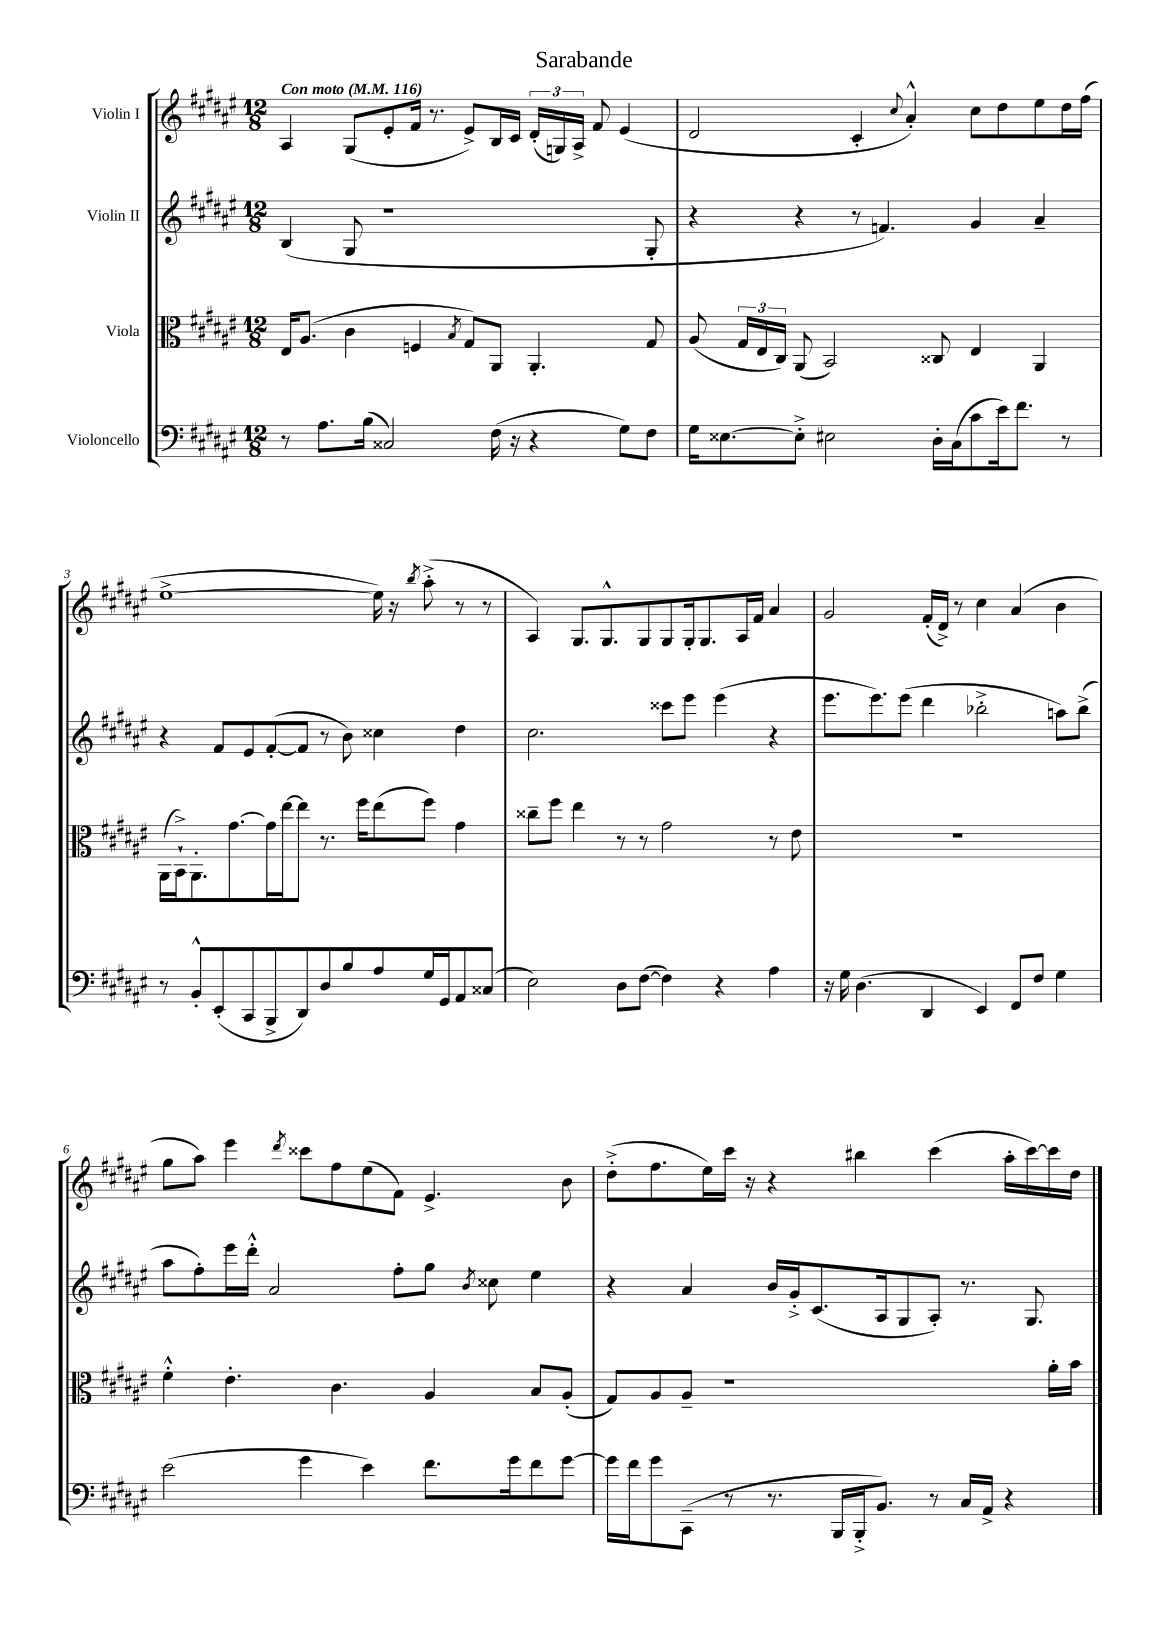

**kern	**kern	**kern	**kern
*part4	*part3	*part2	*part1
*staff4	*staff3	*staff2	*staff1
*I"Violoncello	*I"Viola	*I"Violin II	*I"Violin I
*clefF4	*clefC3	*clefG2	*clefG2
*k[f#c#g#d#a#e#]	*k[f#c#g#d#a#e#]	*k[f#c#g#d#a#e#]	*k[f#c#g#d#a#e#]
*M12/8	*M12/8	*M12/8	*M12/8
*MM116	*MM116	*MM116	*MM116
=1	=1	=1	=1
!	!	!	!LO:TX:a:B:t=Con moto
8r	16E#/KL	(4B/	4A#/
.	(8.A#/J	.	.
8.A#\L	.	.	.
.	4c#\	8G#/	(8G#/L
(16B\Jk	.	.	.
2C##X/)	.	1r	8e#'/
.	4Fn/	.	16f#/Jk
.	.	.	8.r
.	8qB/	.	.
.	8G#/L)	.	8e#^/L)
(16F#\	8AA#/J	.	16B/L
16r	.	.	16c#/JJ
4r	4.AA#'/	.	(24d#'/LL
.	.	.	24Gn/)
.	.	.	24A#^/JJ
.	.	.	8f#/
8G#\L)	.	.	(4e#/
8F#\J	8G#/	8G#'/	.
=2	=2	=2	=2
16G#\KL	(8A#/	4r	2d#/
[8.E##X\	.	.	.
.	24G#/LL	.	.
.	24E#/	.	.
.	24C#/JJ)	.	.
8E##'^\J]	(8AA#/	4r	.
2E#X\	2BB/)	.	.
.	.	8r	4c#'/
.	.	4.fn/)	.
.	.	.	8qqcc#/
.	.	.	4a#'^^/)
16D#'\LL	8C##X/	.	.
(16C#\J	.	.	.
8c#\	4E#/	4g#/	8cc#\L
16e#\k)	.	.	8dd#\
8.f#\J	.	.	.
.	4AA#/	4a#~/	8ee#\
8r	.	.	16dd#\L
.	.	.	(16ff#\JJ
!!LO:LB:g=z
=3	=3	=3	=3
8r	(16AA#\LL	4r	[1ee#^
.	16BB`^\J)	.	.
8BB'^^/L	8.AA#'\	.	.
(8EE#'/	.	8f#/L	.
.	[8.g#\	.	.
8CC#/	.	8e#/	.
8BBB^/	16g#\L]	([8f#'/	.
.	[16ee#\J	.	.
8DD#/)	8ee#\J]	8f#/J]	.
8D#/	8.r	8r	.
8B/	.	8b\)	.
.	16ff#\KL	.	.
8A#/	(8ee#\	4cc##X\	16ee#\])
.	.	.	16r
.	.	.	8qbb/
16G#/L	8ff#\J)	.	(8aa#'^\
16GG#/J	.	.	.
8AA#/	4g#\	4dd#\	8r
(8C##X/J	.	.	8r
=4	=4	=4	=4
2E#\)	8cc##X~\L	2.cc#\	4A#/)
.	8ff#\J	.	.
.	4ee#\	.	8.G#/L
.	.	.	8.G#^^/
8D#\L	8r	.	.
([8F#\J	8r	.	8G#/
4F#\])	2g#\	8ccc##X\L	8G#/
.	.	8eee#\J	16G#'/k
.	.	.	8.G#/
4r	.	(4eee#\	.
.	.	.	16A#/L
.	.	.	16f#/JJ
4A#\	8r	4r	4a#/
.	8e#\	.	.
=5	=5	=5	=5
16r	1.r	8.eee#\L	2g#/
16G#\	.	.	.
(4.D#\	.	.	.
.	.	8.eee#\)	.
.	.	(8eee#\J	.
4DD#/	.	4ddd#\	(16f#'/LL
.	.	.	16d#^/JJ)
.	.	.	8r
4EE#/)	.	2bb-X'^\	4cc#\
8FF#/L	.	.	(4a#/
8F#/J	.	.	.
4G#\	.	8aan\L)	4b\
.	.	(8bb-^\J	.
!!LO:LB:g=z
=6	=6	=6	=6
(2e#\	4f#'^^\	8aa#\L	8gg#\L
.	.	8ff#'\)	8aa#\J)
.	4.e#'\	16eee#\L	4eee#\
.	.	16ddd#'^^\JJ	.
.	.	2a#/	.
.	.	.	8qddd#/
4g#\	.	.	8ccc##X\L
.	4.c#\	.	8ff#\
4e#\)	.	.	(8ee#\
.	.	8ff#'\L	8f#\J)
8.f#\L	4A#/	8gg#\J	4.e#^/
.	.	8qb/	.
.	.	8cc##X\	.
16g#\k	.	.	.
8f#\	8B/L	4ee#\	.
[8g#\J	(8A#'/J	.	8b\
=7	=7	=7	=7
16g#\LL]	8G#/L)	4r	(8dd#'^\L
16f#\J	.	.	.
8g#\	8A#/	.	8.ff#\
(8CC#~\J	8A#~/J	4a#/	.
.	.	.	16ee#\L)
8r	1r	.	16ccc#\JJ
.	.	.	16r
8.r	.	16b/LL	4r
.	.	16g#'^/J	.
.	.	(8.c#/	.
16BBB/LL	.	.	.
16BBB'^/J	.	.	4bb#X\
8.BB/J)	.	16A#/k	.
.	.	8G#/	.
8r	.	8A#'/J)	(4ccc#\
16C#/LL	.	8.r	.
16AA#^/JJ	.	.	.
4r	.	.	16aa#'\LL
.	.	8.G#/	[16ccc#\)
.	16a#'\LL	.	16ccc#\]
.	16b\JJ	.	16dd#\JJ
==	==	==	==
*-	*-	*-	*-
